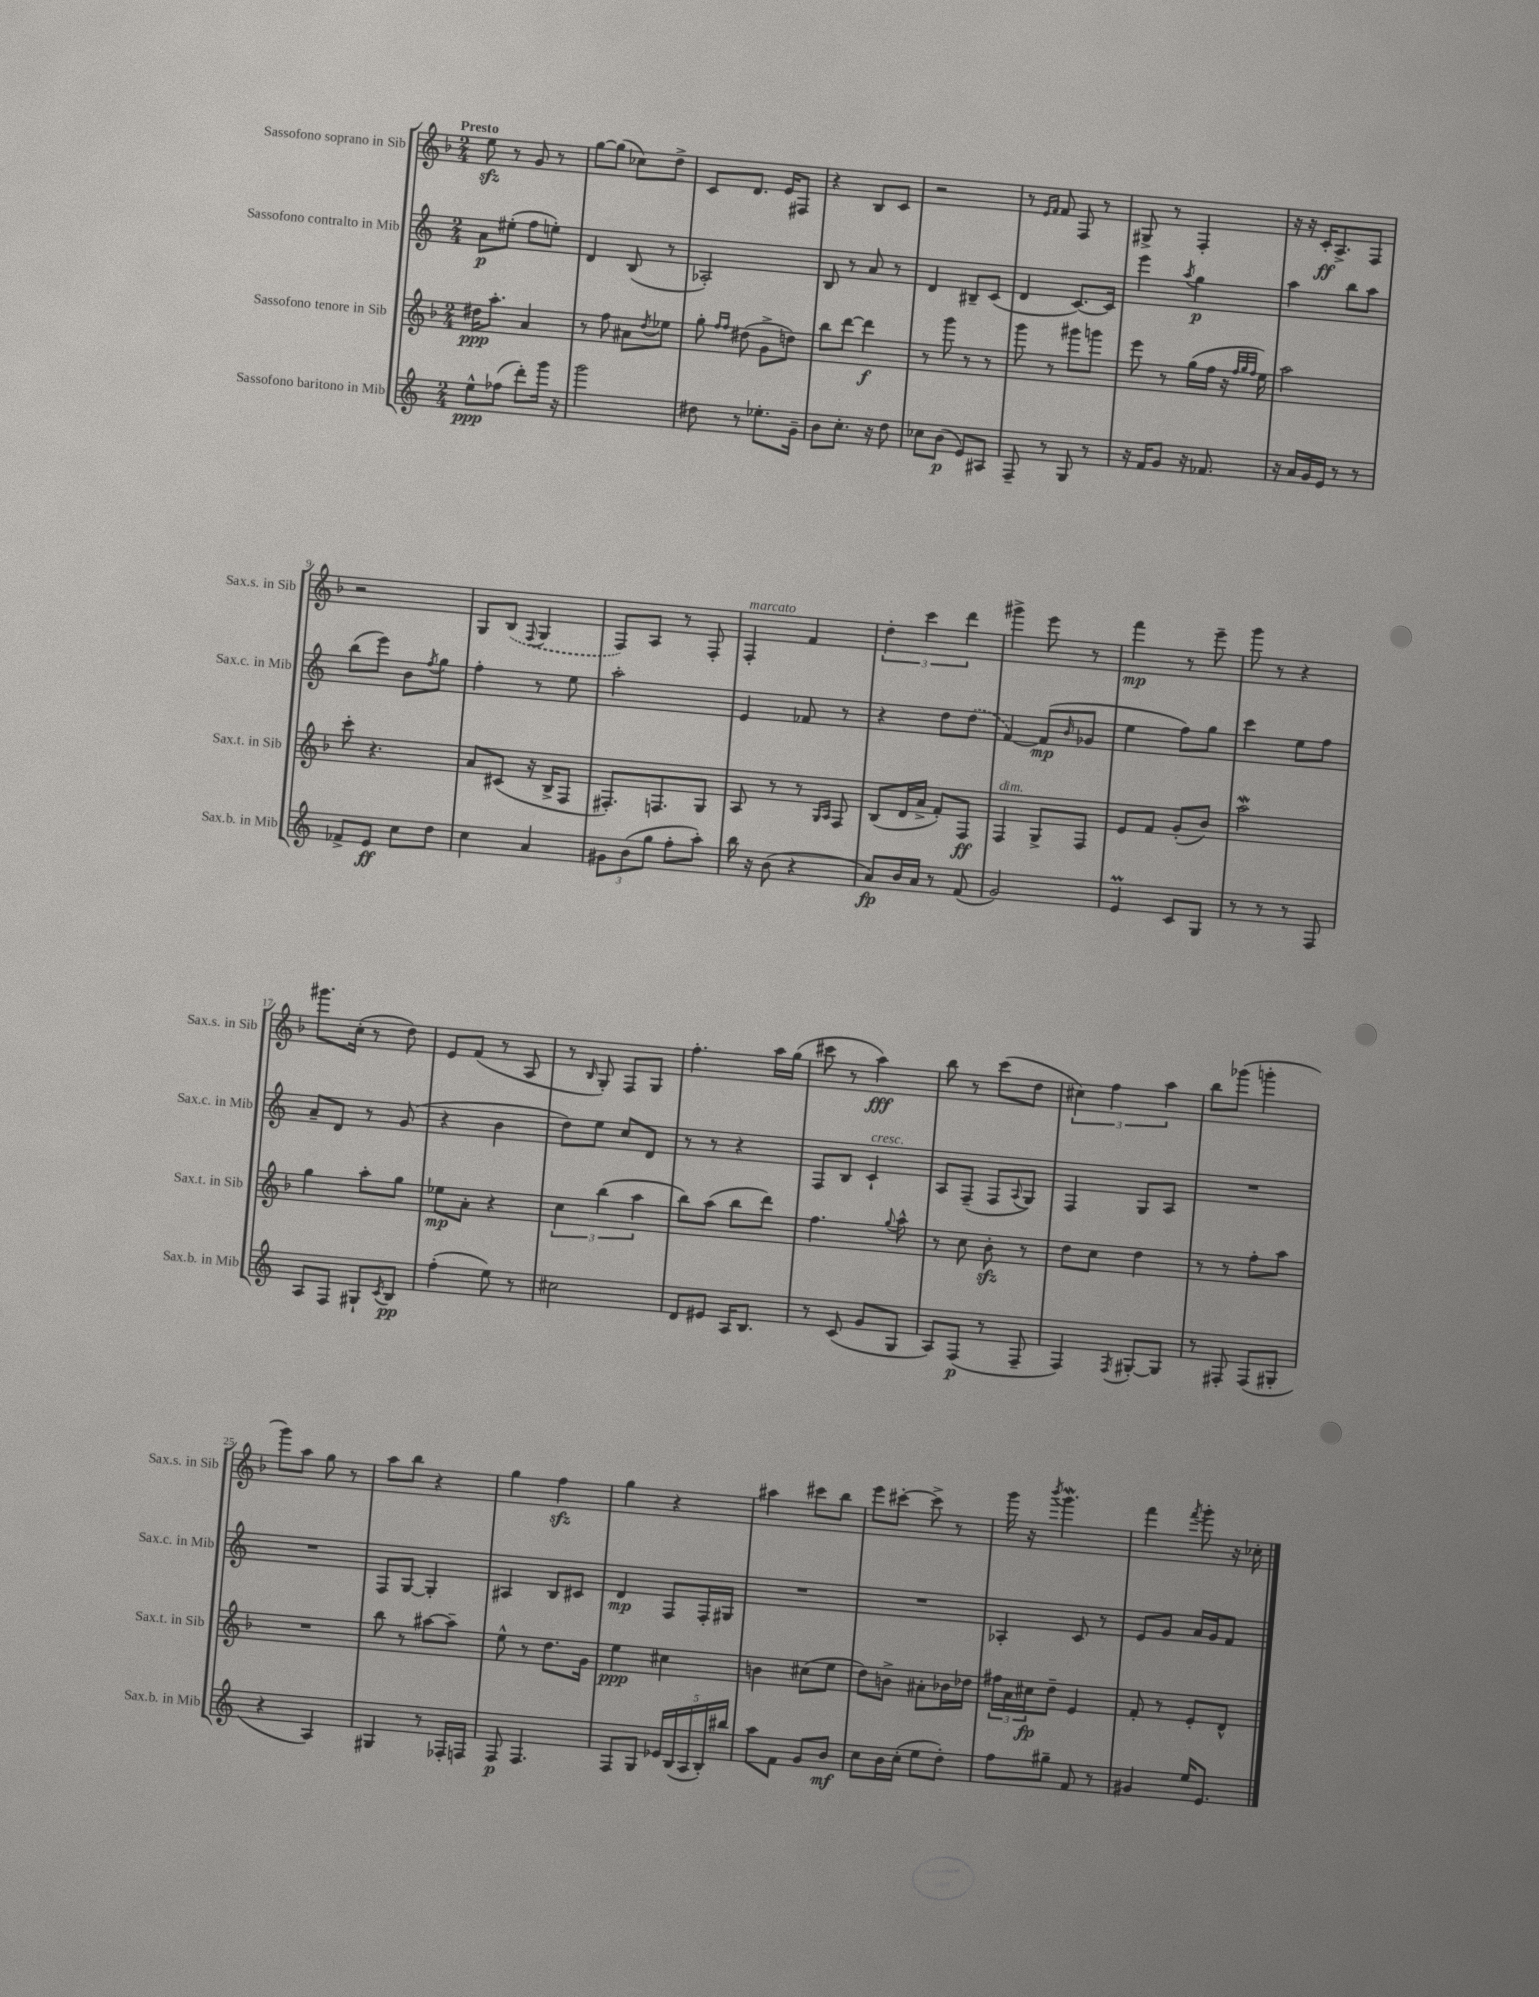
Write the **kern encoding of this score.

**kern	**kern	**kern	**kern
*staff4	*staff3	*staff2	*staff1
*clefG2	*clefG2	*clefG2	*clefG2
*k[]	*k[b-]	*k[]	*k[b-]
*M2/4	*M2/4	*M2/4	*M2/4
8ee^^\L	16dd#\LK	8a\L	8ee\
.	8.aa'\J	.	.
(8ff-\J	.	(8ee#'\J	8r
8ddd'\L)	4a/	8ff\L	8g/
16ggg\Jk	.	8ee'\J)	8r
16r	.	.	.
=	=	=	=
2ggg\	8r	4d/	[8gg\L
.	8ff\	.	(8gg\]J
.	8a#\L	(8B/	8cc-\L)
.	8qdd/	.	.
.	8ee-\J	8r	8dd^\J
=	=	=	=
8dd#\	8gg'\	2A-'/)	8c/L
.	16qqff/LL	.	.
.	16qqff/JJ	.	.
8r	(8dd#\	.	8.d/J
8.ee-'\L	8g^\L	.	.
.	.	.	16e/LK
.	8dd\J)	.	8F#/J
16g~\Jk	.	.	.
=	=	=	=
8b\L	8bb-\L	8B/	4r
8.cc'\J	[8ddd\J	8r	.
.	4ddd\]	8a/	8B-/L
16r	.	.	.
8dd\	.	8r	8c/J
=	=	=	=
8cc-\L	8r	4d/	2r
(8b\J	8ggg\	.	.
8e/L)	8r	8B#~/L	.
8A#/J	8r	(8c/J	.
=	=	=	=
8F~/	8ggg\	4d/	8r
.	.	.	16qqe/LL
.	.	.	16qqf/JJ
8r	8r	.	8f/
8G/	8ggg#\L	[8.c/L)	8F/
8r	8ggg\J	.	8r
.	.	16c/]Jk	.
=	=	=	=
16r	8eee\	4eee\	8G#^/
16f/LK	.	.	.
8g/J	8r	.	8r
.	.	8qaa/	.
16r	(16gg\LL	4gg\	4F'/
8.f-/	16ff\JJ	.	.
.	16r	.	.
.	32qqff/LLL	.	.
.	32qqgg/	.	.
.	32qqff/JJJ	.	.
.	16ee\)	.	.
=	=	=	=
16r	2aa\	4aa\	16r
16a/LL	.	.	16r
16g/	.	.	16c'/LK
16e/JJ	.	.	8.A^/
8r	.	8bb\L	.
8r	.	8aa\J	8F/J
=	=	=	=
8f-^/L	8ccc'\	(8bb\L	2r
8e/J	4.r	8eee\J)	.
8cc\L	.	8b\L	.
.	.	8qff/	.
8dd\J	.	8gg\J	.
=	=	=	=
4cc\	8a/L	4ff'\	8G/L
.	(8c#/J	.	(8B-/J
.	.	.	8qqF/
4a/	16r	8r	4G/
.	16B-^/LK	.	.
.	8F/J	8ee\	.
=	=	=	=
12g#\L	8.F#'/L)	2aa'\	8F/L)
(12b\	.	.	.
.	.	.	8A/J
12gg\J	.	.	.
.	8.F/	.	.
8ff'\L	.	.	8r
8aa'\J)	8G/J	.	8F'/
=	=	=	=
16bb\	8A/	4e/	4F'/
16r	.	.	.
(8b\	8r	.	.
4r	8r	8f-/	4f/
.	16qqG/LL	.	.
.	16qqA/JJ	.	.
.	8F/	8r	.
=	=	=	=
8a/L)	(8B-/L	4r	6dd'\
16b/L	16d/L	.	.
.	.	.	6ccc\
16a/JJ	16a^/JJ	.	.
8r	8f'/L)	8dd\L	.
.	.	.	6ddd\
(8f/	8F/J	(8dd\J	.
=	=	=	=
2g/)	4F/	[4f/)	4ggg#^\
.	8G^/L	(8f/]L	8eee\
.	.	16qqb/	.
.	8F/J	8g-/J	8r
=	=	=	=
4e/	8e/L	4ee\	4fff\
.	8f/J	.	.
8c/L	(8g'/L	8ff\L)	8r
8G/J	8b-/J)	8gg\J	8eee~\
=	=	=	=
8r	2aa\	4ccc\	8ggg\
8r	.	.	8r
8r	.	8ee\L	4r
8F/	.	8ff\J	.
=	=	=	=
8A/L	4gg\	8a~/L	8.ggg#\L
8F/J	.	8d/J	.
.	.	.	(16cc'\Jk
8G#`/L	8aa'\L	8r	8r
8qc/	.	.	.
8B/J	8gg\J	(8g/	8dd\)
=	=	=	=
(4ff'\	8ee-\L	4r	8e/L
.	8a'\J	.	(8f/J
8ee\)	4r	4b\	8r
8r	.	.	8A/
=	=	=	=
2cc#\	6cc\	8dd\L)	8r
.	.	.	16qqB-/
.	.	8ee\J	8G'/)
.	(6bb-\	.	.
.	.	8cc/L	8F/L
.	6aa\	.	.
.	.	8d/J	8G/J
=	=	=	=
8d/L	8bb-\L)	8r	4.ff'\
8e#/J	(8aa\J	8r	.
16A/LK	8bb-\L	4r	.
8.B/J	.	.	.
.	8ddd\J)	.	16aa\LL
.	.	.	(16gg\JJ
=	=	=	=
8r	4.ff\	8F/L	8ccc#\
(8c/	.	8B/J	8r
8g/L	.	4c`/	4aa\)
.	8qqgg/	.	.
8G/J	8aa^^\	.	.
=	=	=	=
8A/L)	8r	8A/L	8bb-\
(8F/J	8cc\	(8F~/J	8r
8r	8b-'\	8F/L	(8ccc\L
.	.	8qqA/	.
8F~/	8r	8G/J)	8dd\J
=	=	=	=
4F/)	8dd\L	4F/	6cc#\)
.	8cc\J	.	.
.	.	.	6ff\
8qF/	.	.	.
[8G#'/L	4dd\	8G/L	.
.	.	.	6aa\
8G#/]J	.	8A/J	.
=	=	=	=
8r	8r	2r	8bb-\L
8F#'/	8r	.	(8ggg-\J
(8F#/L	8ff'\L	.	4ggg'\
8G#'/J	8aa\J	.	.
=	=	=	=
4r	2r	2r	8ggg\L)
.	.	.	8aa\J
4A/)	.	.	8gg\
.	.	.	8r
=	=	=	=
4G#/	8bb-\	8F/L	8aa\L
.	8r	[8G/J	8bb-\J
8r	[8aa#\L	4G'/]	4r
16F-'/LL	8aa#~\]J	.	.
16F/JJ	.	.	.
=	=	=	=
8F/	8ee^^\	4A#/	4gg\
4.F/	8r	.	.
.	8.dd\L	8B/L	4ff\
.	.	8c#/J	.
.	16g\Jk	.	.
=	=	=	=
8F/L	4ee\	4d/	4gg\
8G/J	.	.	.
20e-/LL	4cc#\	8F/L	4r
(20B/	.	.	.
20A/	.	.	.
.	.	16F'/L	.
20B'/)	.	.	.
.	.	16G#/JJ	.
20bb#/JJ	.	.	.
=	=	=	=
8aa\L	4b\	2r	4aa#\
8f\J	.	.	.
8g/L	(8cc#\L	.	8ccc#\L
8b/J	8ee\J	.	8bb-\J
=	=	=	=
8cc\L	8dd\L)	2r	8eee\L
16b\L	8b^\J	.	[8ccc#'\J
(16cc'\JJ	.	.	.
8ee\L	8a#'\L	.	8ccc#^\]
8dd'\J)	16b-\L	.	8r
.	16dd-\JJ	.	.
=	=	=	=
8ff\L	24ff#\LL	4A-'/	16ggg\
.	24a\	.	.
.	.	.	16r
.	24cc#\J	.	.
.	.	.	8qbbb-/
8gg#~\J	8dd~\J	.	4.ggg\
8f/	4e/	8c/	.
8r	.	8r	.
=	=	=	=
4g#/	8f'/	8e/L	4fff\
.	8r	8g/J	.
.	.	.	8qfff/
16ee/LK	8e'/L	16a/LL	8ggg'\
8.e/J	.	16g/J	.
.	8d^^/J	8f/J	16r
.	.	.	16cc-'\
==	==	==	==
*-	*-	*-	*-
